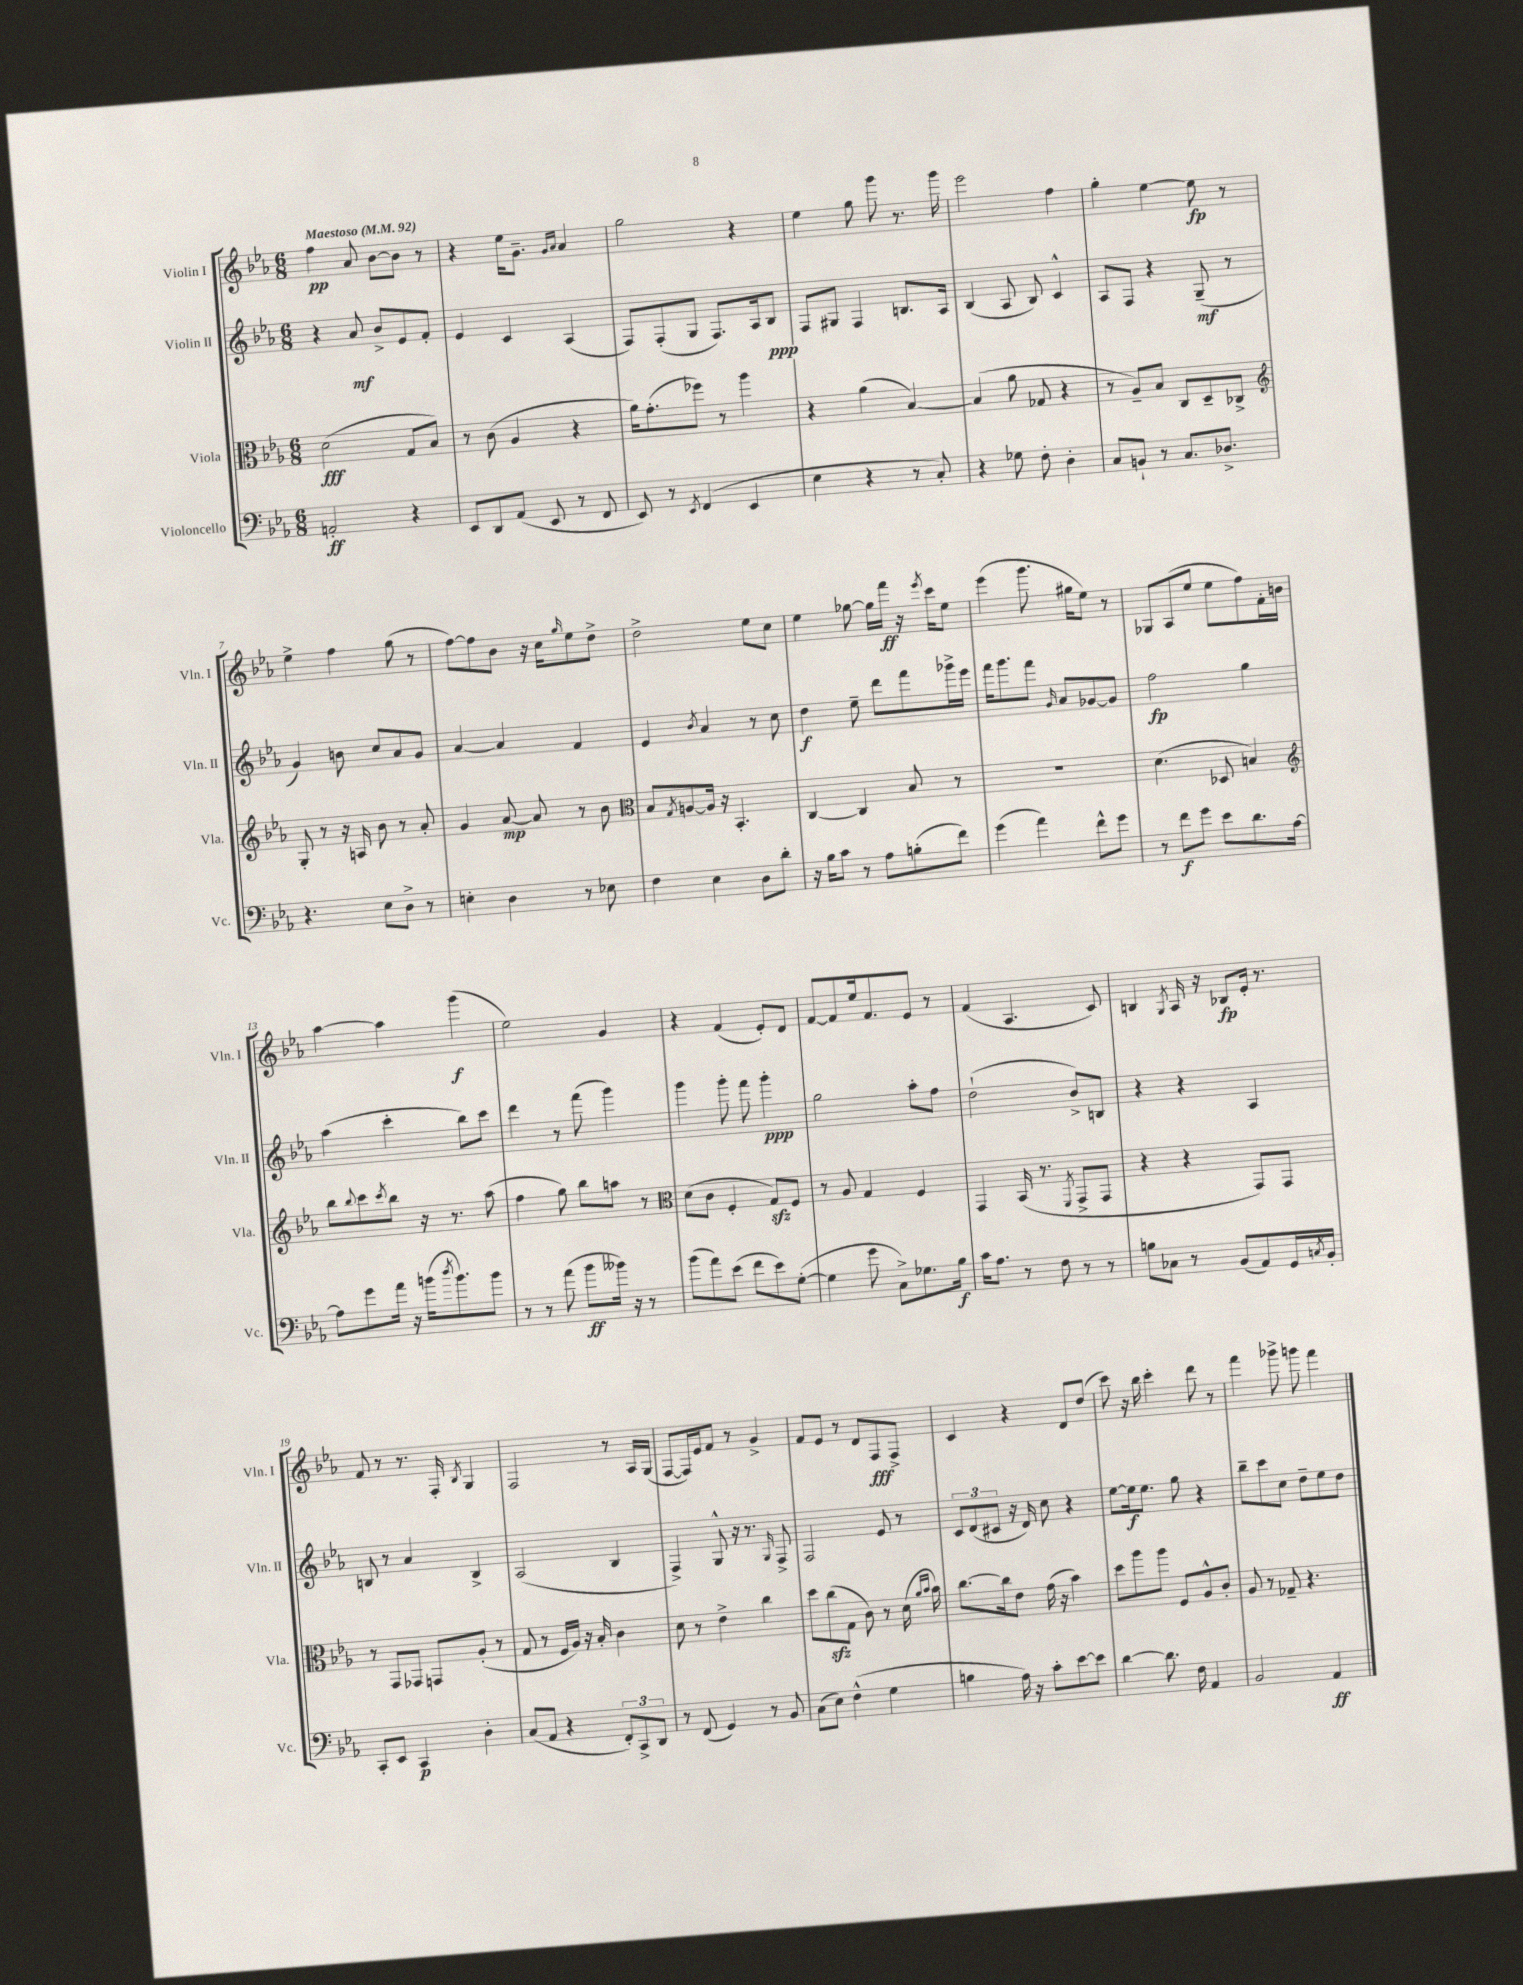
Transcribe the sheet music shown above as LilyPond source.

<<
\new StaffGroup <<
\new Staff = "s0" \with { instrumentName = "Violin I" shortInstrumentName = "Vln. I" } {
    \clef treble \key ees \major \numericTimeSignature \time 6/8 \tempo "Maestoso" 4 = 92
    f''4\pp aes'8 bes'8~ bes'8 r8 |
    r4 ees''16 g'8.-- \grace { g'16 aes'16 } aes'4 |
    g''2 r4 |
    ees''4 g''8 g'''8 r8. g'''16 |
    ees'''2 f''4 |
    g''4-. ees''4~ ees''8\fp r8 |
    ees''4-> f''4 g''8( r8 |
    f''8~) f''8 bes'8 r16 c''16 \grace { g''16 } ees''8 d''8-> |
    d''2-> ees''8 c''8 |
    ees''4 ges''8~ ges''16 f'''16\ff r16 \acciaccatura { ees'''8 } c'''16 ees''8 |
    ees'''4( g'''8. gis''16 ees''8) r8 |
    ges8 aes8( ees''8 ees''8 f''8) f'16-. b'16 |
    aes''4~ aes''4 g'''4\f( |
    ees''2) g'4 |
    r4 f'4( ees'8-.) d'8 |
    f'8~ f'8 ees''16 f'8. ees'8 r8 |
    f'4( aes4. c'8) |
    b4 \acciaccatura { g8 } aes16 r16 bes8\fp ees'16-. r8. |
    f'8 r8 r8. f16-. \acciaccatura { bes8 } g4 |
    f2 r8 aes16 g16( |
    f8~ f16) ees'16 f'8 r8 g'4-> |
    f'8 ees'8 r8 d'8 f8\fff f8-> |
    c'4 r4 d'8 d''8( |
    c'''8) r16 bes''16 c'''4-. d'''8 r8 |
    f'''4 ges'''8-> g'''8 f'''4 \bar "|." |
}
\new Staff = "s1" \with { instrumentName = "Violin II" shortInstrumentName = "Vln. II" } {
    \clef treble \key ees \major \numericTimeSignature \time 6/8
    r4 aes'8\mf bes'8-> ees'8 f'8-. |
    ees'4 c'4 aes4( |
    f8) f8-.( g8 f8.) aes16 bes8\ppp |
    f8 gis8 f4 b8. aes16 |
    bes4( aes8 bes8) c'4-^ |
    aes8 f8 r4 g8--\mf( r8 |
    g'4) b'8 c''8 aes'8 g'8 |
    aes'4~ aes'4 f'4 |
    ees'4 \acciaccatura { bes'8 } aes'4 r8 c''8 |
    d''4\f ees''8-- d'''8 f'''8 ges'''16-> ees'''16 |
    f'''16 g'''8. f'''8 \grace { g'16 } aes'8 ges'8~ ges'8 |
    f''2\fp g''4 |
    aes''4( c'''4-. bes''8) c'''8 |
    d'''4 r8 f'''8( g'''4) |
    g'''4 g'''8-. f'''8 g'''4-.\ppp |
    g''2 aes''8-. f''8 |
    d''2-!( bes'8->) b8 |
    r4 r4 aes4 |
    b8 r8 aes'4 b4-> |
    aes2( bes4 |
    f4->) g8-^ r16 r8. \grace { g16 } f8-> |
    f2 ees'8 r8 |
    \tuplet 3/2 { c'8 d'8( cis'8 } r16 d'16) c''8 r4 |
    ees''8~ ees''16\f ees''8. g''8 r4 |
    bes''8-- c'''8 c''8 d''8-- ees''8 d''8 \bar "|." |
}
\new Staff = "s2" \with { instrumentName = "Viola" shortInstrumentName = "Vla." } {
    \clef alto \key ees \major \numericTimeSignature \time 6/8
    d'2\fff( g8 bes8) |
    r8 c'8( aes4 r4 |
    aes'16) g'8.-.( fes''8) r8 aes''4 |
    r4 aes'4( bes4~) |
    bes4( aes'8 ges8 r4 |
    r8 aes8--) bes8 c8 d8-- ces8-> |
    \clef treble g8-. r8 r16 a16 bes'8 r8 aes'8-. |
    g'4 aes'8~\mp aes'8 r8 bes'8 |
    \clef alto bes8 \acciaccatura { g8 } a8~ a16 r16 bes,4.-. |
    c4~ c4 bes8 r8 |
    R2. |
    d'4.( des8 b4) |
    \clef treble bes''8 \appoggiatura { bes''8 } c'''8 \acciaccatura { c'''8 } bes''8 r16 r8. aes''8( |
    f''4 g''8) bes''8 a''8 r8 |
    \clef alto d'8( c'8 f4-. g8\sfz) f8 |
    r8 aes8 g4 f4 |
    g,4 bes,16( r8. \acciaccatura { f,8 } g,8-> g,8 |
    r4 r4 g,8) g,8 |
    r8 g,8 ges,8 g,8 aes8-.( r8 |
    g8 r8 f16 aes16) r16 bes16-. c'4 |
    d'8 r8 ees'4-> c''4 |
    d''8 c''8\sfz( g8 c'8) r8 d'16( \grace { aes'16 bes'16 } bes'16) |
    c''8.~ c''16 ees'8 g'16( r16 bes'4) |
    d''8 aes''8 aes''8 f8 aes8-^ c'8-. |
    aes8 r8 ges8-- r4. \bar "|." |
}
\new Staff = "s3" \with { instrumentName = "Violoncello" shortInstrumentName = "Vc." } {
    \clef bass \key ees \major \numericTimeSignature \time 6/8
    a,2-.\ff r4 |
    ees,8 d,8 aes,8( ees,8 r8 f,8 |
    ees,8) r8 \acciaccatura { ees,8 } f,4( ees,4 |
    ees4 r4 r8 c8-.) |
    r4 ges8 f8-. d4-. |
    c8 b,8-! r8 c8. des8.-> |
    r4. ees8 d8-> r8 |
    e4-. d4 r8 ees8 |
    f4 ees4 d8 d'8-. |
    r16 bes16 c'8 r8 aes8 b8-.( f'8) |
    g'4( aes'4) f'8-^ g'8 |
    r8 f'8\f g'8 ees'8 d'8. aes16~ |
    aes8 g'8 aes'16 r16 b'16( \acciaccatura { d''8 } b'8.) b'8 |
    r8 r8 aes'8( bes'8\ff beses'16) r16 r8 |
    bes'8( aes'8) ees'8( f'8 ees'8) g8~-.( |
    g4 g'8 c8->) ges8. bes16\f |
    c'16 aes8. r8 f8 r8 r8 |
    b8 ces8 r8 bes,8( aes,8) g,16 \acciaccatura { c8 } bes,16-. |
    c,8-. ees,8 c,4\p d4-. |
    c8( aes,8 r4 \tuplet 3/2 { f,8-.) c,8-> d,8 } |
    r8 f,8( g,4) r8 bes,8 |
    c8( ees8) f4-^( g4 |
    b4 aes16) r16 c'8-. ees'8~ ees'8 |
    d'4~ d'8. f16 aes,4 |
    bes,2 aes,4\ff \bar "|." |
}
>>
>>
